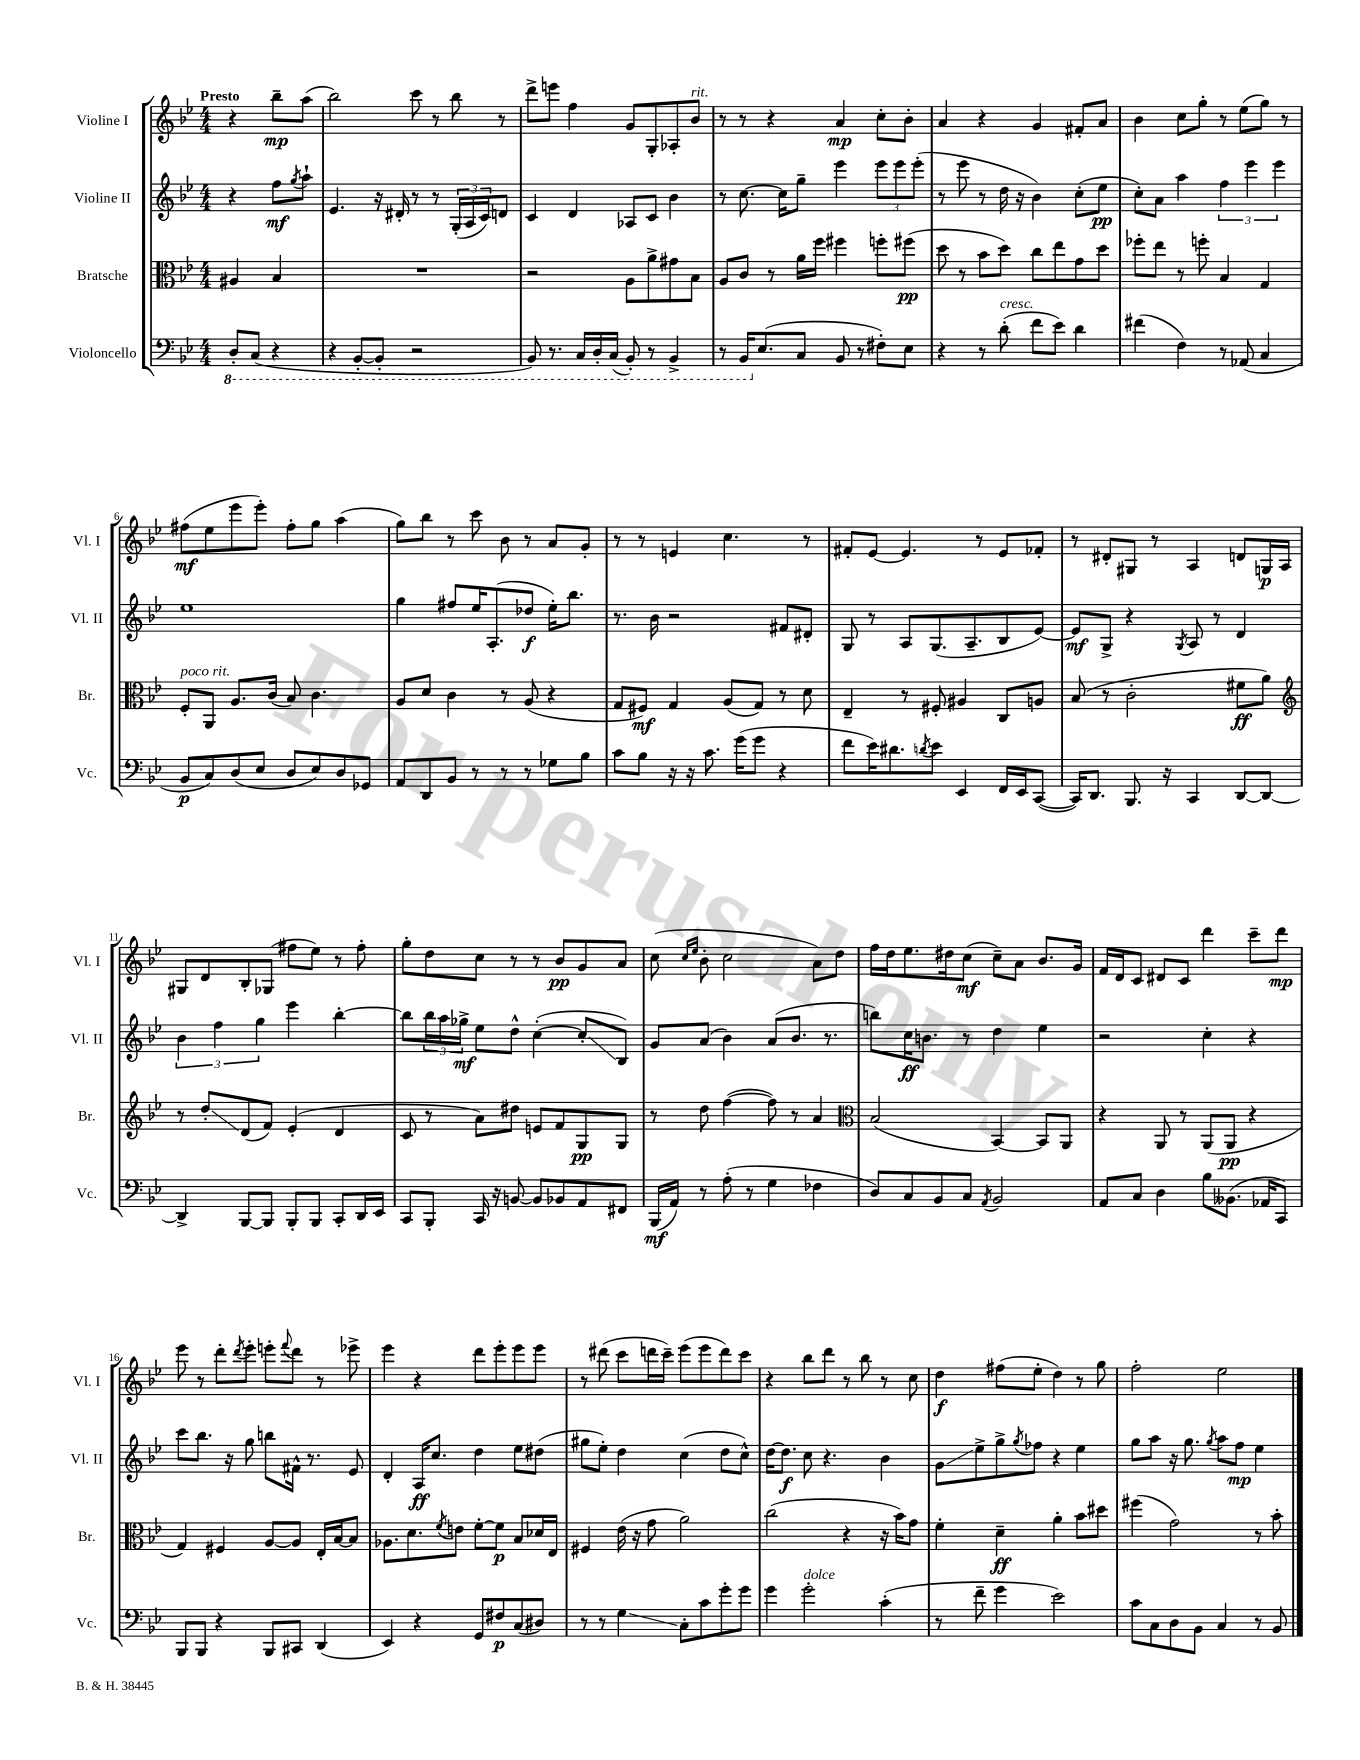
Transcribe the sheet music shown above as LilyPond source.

<<
\new StaffGroup <<
\new Staff = "s0" \with { instrumentName = "Violine I" shortInstrumentName = "Vl. I" } {
    \clef treble \key bes \major \numericTimeSignature \time 4/4 \partial 2 \tempo "Presto"
    r4 bes''8--\mp a''8( |
    bes''2) c'''8 r8 bes''8 r8 |
    d'''8-> e'''8 f''4 g'8 g8-. aes8-. bes'8^\markup { \italic "rit." } |
    r8 r8 r4 a'4\mp c''8-. bes'8-. |
    a'4 r4 g'4 fis'8-. a'8 |
    bes'4 c''8 g''8-. r8 ees''8( g''8) r8 |
    fis''8\mf( ees''8 ees'''8 ees'''8-.) fis''8-. g''8 a''4( |
    g''8) bes''8 r8 c'''8 bes'8 r8 a'8 g'8-. |
    r8 r8 e'4 c''4. r8 |
    fis'8-. ees'8~ ees'4. r8 ees'8 fes'8-. |
    r8 dis'8-. gis8 r8 a4 d'8 g16\p a16 |
    gis8 d'8 bes8-. ges8( fis''8 ees''8) r8 fis''8-. |
    g''8-. d''8 c''8 r8 r8 bes'8\pp g'8 a'8 |
    c''8( \grace { c''16 ees''16 } bes'8-. c''2 a'8) d''8 |
    f''16 d''16 ees''8. dis''16 c''8\mf( c''8--) a'8 bes'8. g'16 |
    f'16 d'16 c'8 dis'8 c'8 d'''4 c'''8-- d'''8\mp |
    ees'''8 r8 d'''8-. \acciaccatura { d'''8 } ees'''8-. e'''8-. \appoggiatura { f'''8 } d'''8 r8 ees'''8-> |
    ees'''4 r4 d'''8 ees'''8-. ees'''8 ees'''8 |
    r8 dis'''8( c'''8 d'''16 c'''16--) ees'''8( ees'''8 d'''8) c'''8 |
    r4 bes''8 d'''8 r8 bes''8 r8 c''8 |
    d''4\f fis''8( ees''8-. d''4) r8 g''8 |
    f''2-. ees''2 \bar "|." |
}
\new Staff = "s1" \with { instrumentName = "Violine II" shortInstrumentName = "Vl. II" } {
    \clef treble \key bes \major \numericTimeSignature \time 4/4 \partial 2
    r4 f''8\mf \acciaccatura { g''8 } a''8-! |
    ees'4. r16 dis'16-. r8 r8 \tuplet 3/2 { g16-.( a16 c'16) } d'8 |
    c'4 d'4 aes8 c'8 bes'4 |
    r8 c''8.~ c''16 g''8-- ees'''4 \tuplet 3/2 { ees'''8 ees'''8 ees'''8-.( } |
    r8 ees'''8 r8 d''16 r16 bes'4) c''8-.( ees''8\pp |
    c''8-.) a'8 a''4 \tuplet 3/2 { f''4 ees'''4 ees'''4 } |
    ees''1 |
    g''4 fis''8 ees''16 a8.-.( des''8\f ees''16-.) bes''8. |
    r8. bes'16 r2 fis'8 dis'8-. |
    g8 r8 a8 g8.( a8.-- bes8 ees'8~) |
    ees'8\mf g8-> r4 \acciaccatura { g8 } a8 r8 d'4 |
    \tuplet 3/2 { bes'4 f''4 g''4 } ees'''4 bes''4~-. |
    bes''8 \tuplet 3/2 { bes''16 a''16 ges''16->\mf } ees''8 d''8-^ c''4~-.( c''8-.\glissando bes8) |
    g'8 a'8( bes'4) a'8( bes'8. r8. |
    b''8) c''16\ff b'8. r8 d''4 ees''4 |
    r2 c''4-. r4 |
    c'''8 bes''8. r16 g''8 b''8 fis'16-^ r8. ees'8 |
    d'4-. a16\ff c''8. d''4 ees''8 dis''8( |
    gis''8 ees''8-.) d''4 c''4( d''8 c''8-^) |
    d''16~ d''8.\f c''8 r4. bes'4 |
    g'8\glissando ees''8-> g''8-> \acciaccatura { g''8 } fes''8 r4 ees''4 |
    g''8 a''8 r16 g''8. \acciaccatura { g''8 } a''8 f''8\mp ees''4 \bar "|." |
}
\new Staff = "s2" \with { instrumentName = "Bratsche" shortInstrumentName = "Br." } {
    \clef alto \key bes \major \numericTimeSignature \time 4/4 \partial 2
    ais4 bes4 |
    R1 |
    r2 a8 a'8-> gis'8 bes8 |
    a8 c'8 r8 a'16 f''16 fis''4 f''8-. fis''8\pp( |
    d''8 r8 bes'8 d''8) c''8 ees''8 g'8 d''8 |
    fes''8-. ees''8 r8 f''8-. bes4 g4 |
    f8-.^\markup { \italic "poco rit." } a,8 a8. c'16( bes8) c'4. |
    a8 d'8 c'4 r8 a8( r4 |
    g8 fis8\mf) g4 a8( g8) r8 d'8 |
    ees4-- r8 fis8-. ais4 c8 a8 |
    bes8( r8 c'2-. fis'8\ff a'8) |
    \clef treble r8 d''8-.\glissando d'8( f'8) ees'4-.( d'4 |
    c'8 r8 a'8) dis''8 e'8 f'8 g8\pp g8 |
    r8 d''8 f''4~( f''8) r8 a'4 |
    \clef alto bes2( bes,4~) bes,8 a,8 |
    r4 a,8 r8 a,8( a,8\pp r4 |
    g4) fis4 a8~ a8 ees16-. bes16~ bes8 |
    aes8. d'8. \acciaccatura { f'8 } e'8 f'8~-. f'8\p bes8 des'16 ees16 |
    fis4 ees'16( r16 g'8 a'2) |
    c''2( r4 r16 bes'16) g'8 |
    f'4-. d'4--\ff a'4-. bes'8 dis''8 |
    fis''4( g'2) r8 bes'8-. \bar "|." |
}
\new Staff = "s3" \with { instrumentName = "Violoncello" shortInstrumentName = "Vc." } {
    \clef bass \key bes \major \numericTimeSignature \time 4/4 \partial 2
    \ottava #-1 d,8-. c,8( r4 |
    r4 bes,,8~-. bes,,8-. r2 |
    bes,,8) r8. c,16 d,16-. c,16( bes,,8-.) r8 bes,,4-> |
    r8 bes,,16 \ottava #0 ees8.( c8 bes,8 r8 fis8-.) ees8 |
    r4 r8 d'8-.^\markup { \italic "cresc." }( f'8 ees'8) d'4 |
    fis'4( f4) r8 aes,8( c4 |
    bes,8\p c8) d8( ees8 d8 ees8) d8 ges,8 |
    a,8 d,8 bes,8 r8 r8 r8 ges8 bes8 |
    c'8 bes8 r16 r16 c'8. g'16( g'8 r4 |
    f'8 ees'16) dis'8. \acciaccatura { d'8 } ees'8 ees,4 f,16 ees,16 c,8~( |
    c,16) d,8. bes,,8. r16 c,4 d,8~ d,8~ |
    d,4-> bes,,8~ bes,,8 bes,,8-. bes,,8 c,8-. d,16 ees,16 |
    c,8 bes,,8-. c,16 r16 b,8~ b,8 bes,8 a,8 fis,8 |
    bes,,16\mf( a,16) r8 a8-.( r8 g4 fes4 |
    d8) c8 bes,8 c8 \acciaccatura { a,8 } bes,2 |
    a,8 c8 d4 bes8 beses,8.( aes,16 c,8) |
    bes,,8 bes,,8 r4 bes,,8 cis,8 d,4( |
    ees,4) r4 g,8 fis8\p c8( dis8) |
    r8 r8 g4\glissando c8-. c'8 g'8-. g'8 |
    g'4 g'2-.^\markup { \italic "dolce" } c'4-.( |
    r8 f'8-- g'4 ees'2) |
    c'8 c8 d8 bes,8 c4 r8 bes,8 \bar "|." |
}
>>
>>
